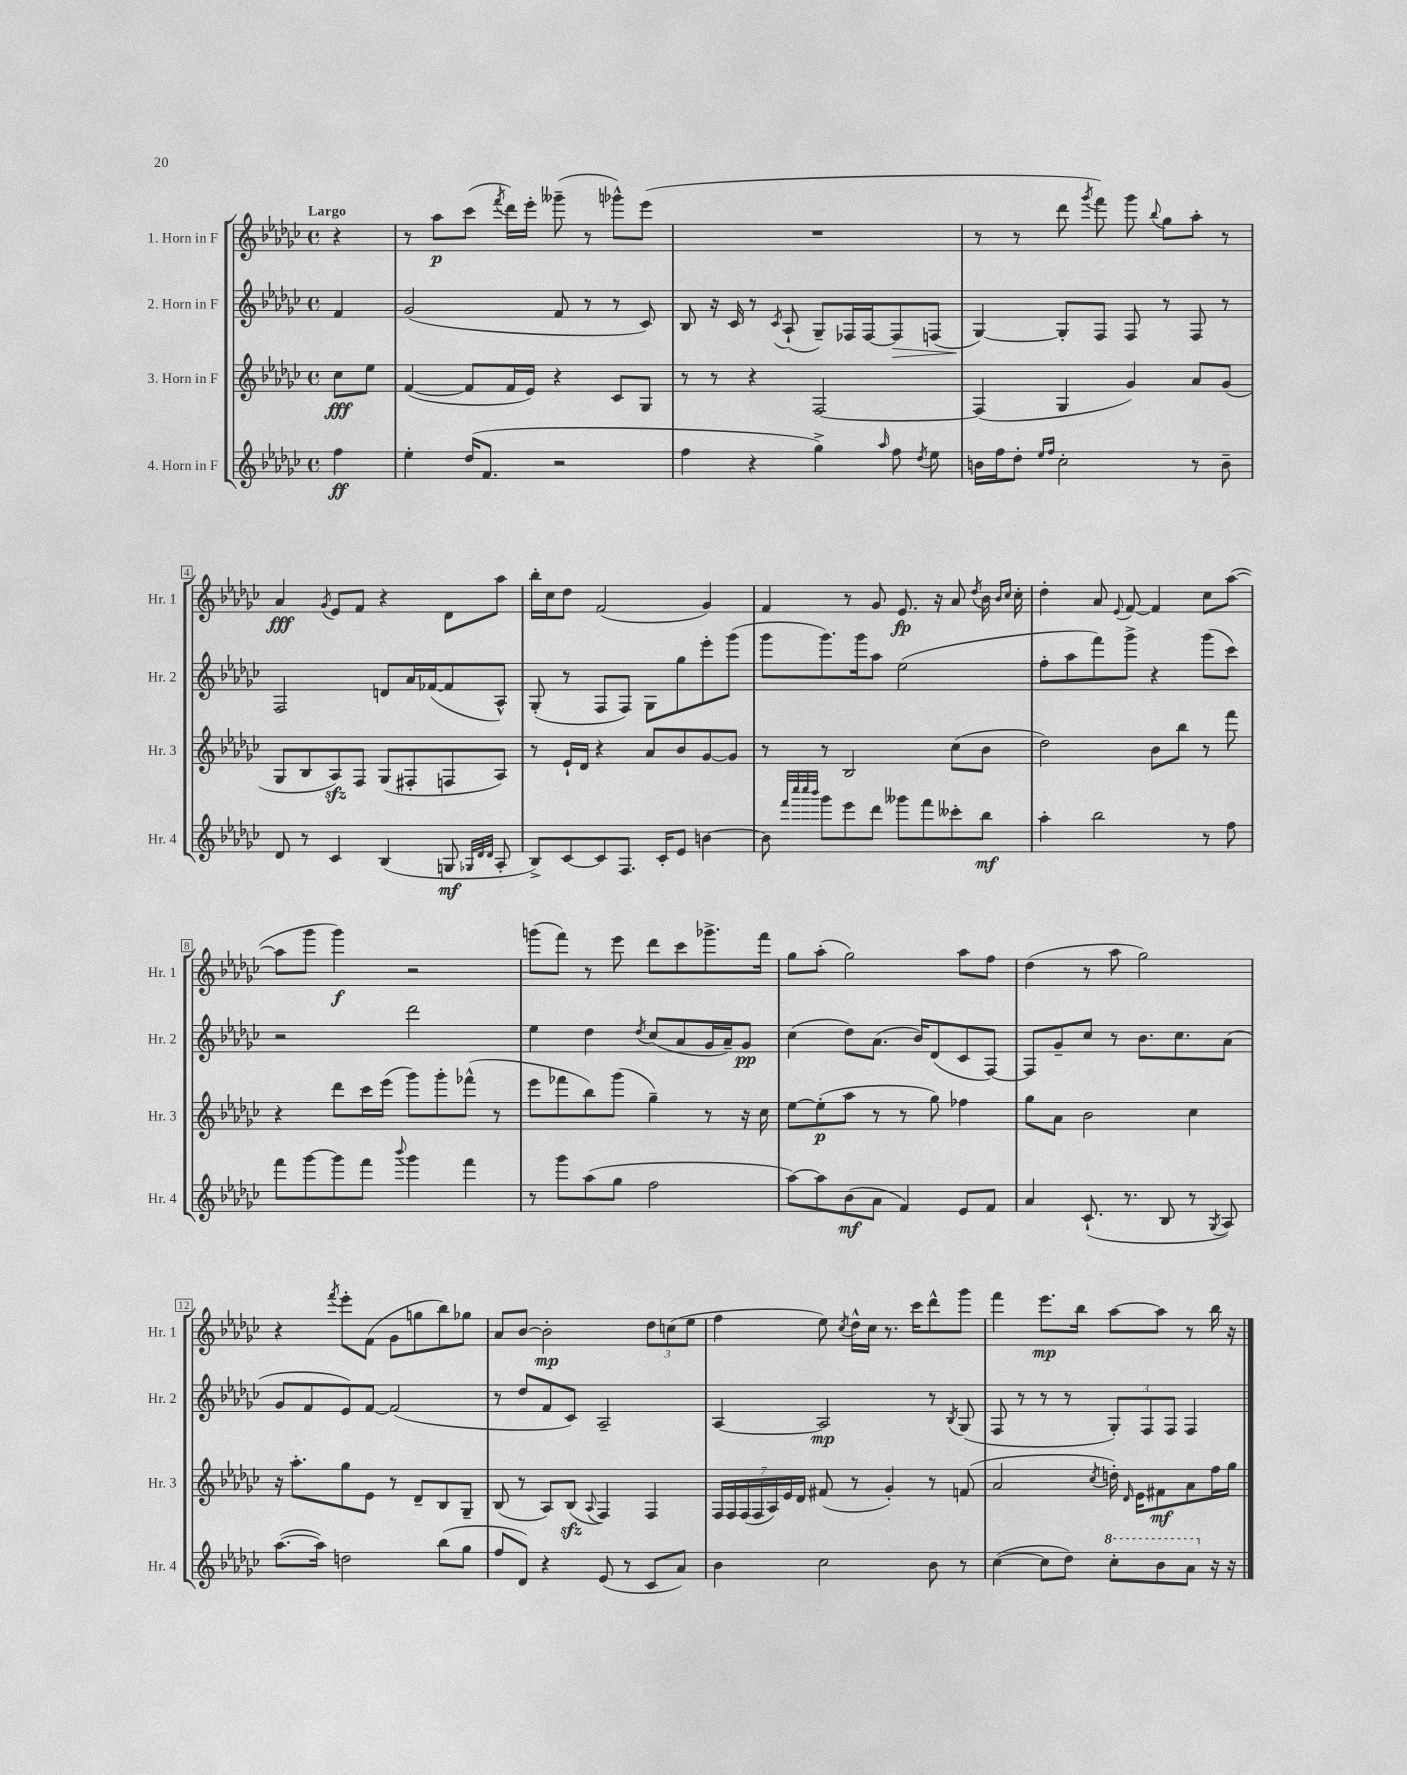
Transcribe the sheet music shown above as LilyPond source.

<<
\new StaffGroup <<
\new Staff = "s0" \with { instrumentName = "1. Horn in F" shortInstrumentName = "Hr. 1" } {
    \clef treble \key ges \major \defaultTimeSignature \time 4/4 \partial 4 \tempo "Largo"
    \autoBeamOff r4 |
    r8 aes''8[\p ces'''8]( \acciaccatura { f'''8 } des'''16[) ees'''16]-. geses'''8--( r8 ges'''8[-^) ees'''8]( |
    R1 |
    r8 r8 des'''8 \acciaccatura { ges'''8 } f'''8) ges'''8 \appoggiatura { bes''8 } ges''8[ aes''8]-. r8 |
    aes'4\fff \acciaccatura { ges'8 } ees'8[ f'8] r4 des'8[ aes''8] |
    bes''16[-. ces''16 des''8] f'2( ges'4) |
    f'4 r8 ges'8 ees'8.\fp r16 aes'8 \acciaccatura { des''8 } bes'16 \grace { bes'16[ ces''16] } ces''16-. |
    des''4-. aes'8 \appoggiatura { ees'8 } f'8~ f'4 ces''8[ aes''8]~( |
    aes''8[ ges'''8] ges'''4\f) r2 |
    g'''8[( f'''8]) r8 ees'''8 des'''8[ ces'''8 ges'''8.-> f'''16] |
    ges''8[ aes''8]-.( ges''2) aes''8[ f''8] |
    des''4( r8 aes''8 ges''2) |
    r4 \acciaccatura { f'''8 } ees'''8[-. f'8]( ges'8[ g''8 bes''8) ges''8] |
    aes'8[ bes'8]~ bes'2-.\mp \tuplet 3/2 { des''8[ c''8( ees''8] } |
    f''4 ees''8) \acciaccatura { ces''8 } des''16[-^ ces''16] r8. ces'''16[ des'''8-^ ges'''8] |
    f'''4 ees'''8.[\mp bes''16] aes''8[~ aes''8] r8 bes''16 r16 \bar "|." |
}
\new Staff = "s1" \with { instrumentName = "2. Horn in F" shortInstrumentName = "Hr. 2" } {
    \clef treble \key ges \major \defaultTimeSignature \time 4/4 \partial 4
    \autoBeamOff f'4 |
    ges'2( f'8 r8 r8 ces'8) |
    bes8 r16 ces'16 r8 \acciaccatura { ces'8 } aes8-!( ges8[--) fes16 fes16~ fes8\> f8]( |
    ges4~\!) ges8[-. f8] f8 r8 f8 r8 |
    f2 d'8[ aes'16 fes'16~( fes'8 aes8]-^) |
    ges8-.( r8 f8[ f8]) ges8[ ges''8 ees'''8-. ges'''8]( |
    ges'''8[ ges'''8.) ges'''16 aes''8] ees''2( |
    f''8[-. aes''8 f'''8) ges'''8]-> r4 ges'''8[( ces'''8]) |
    r2 des'''2 |
    ees''4 des''4 \acciaccatura { des''8 } ces''8[( aes'8 ges'16 aes'16--) ges'8]\pp |
    ces''4( des''8[) aes'8.]( bes'16[) des'8( ces'8 f8]~) |
    f8[ ges'8-- ces''8] r8 bes'8.[ ces''8. aes'8]( |
    ges'8[ f'8 ees'8) f'8]~ f'2( |
    r8 des''8[ f'8 ces'8]) aes2-- |
    aes4~ aes2\mp r8 \acciaccatura { bes8 } ges8( |
    f8 r8 r8 r8 \tuplet 3/2 { ges8[-.) f8 f8] } f4 \bar "|." |
}
\new Staff = "s2" \with { instrumentName = "3. Horn in F" shortInstrumentName = "Hr. 3" } {
    \clef treble \key ges \major \defaultTimeSignature \time 4/4 \partial 4
    \autoBeamOff ces''8[\fff ees''8] |
    f'4~( f'8[ f'16 ees'16]) r4 ces'8[ ges8] |
    r8 r8 r4 f2~ |
    f4( ges4 ges'4) aes'8[ ges'8]( |
    ges8[ bes8 aes8\sfz) f8] ges8[( fis8-. f8 aes8]) |
    r8 ees'16[-! des'16] r4 aes'8[ bes'8 ges'8~ ges'8] |
    r8 r8 bes2 ces''8[( bes'8] |
    des''2) bes'8[ bes''8] r8 f'''8 |
    r4 des'''8[ ces'''16 ees'''16]( ges'''8[) ges'''8-. fes'''8]-^( r8 |
    ees'''8[ fes'''8 bes''8) ges'''8]( ges''4--) r8 r16 ces''16 |
    ees''8[~ ees''8-.\p( aes''8] r8 r8 ges''8) fes''4 |
    ges''8[ aes'8] bes'2 ces''4 |
    r16 aes''8.[-. ges''8 ees'8] r8 des'8[-- bes8 ges8]-- |
    bes8( r8 aes8[) bes8]\sfz( \appoggiatura { aes8 } f4) f4 |
    \tuplet 7/4 { f16[ f16 f16( f16 aes16) ees'16 des'16] } fis'8( r8 ges'4-.) r8 f'8( |
    aes'2 \acciaccatura { ces''8 } d''16-.) \grace { des'16 } ees'16[ fis'8\mf aes'8 f''16 ges''16] \bar "|." |
}
\new Staff = "s3" \with { instrumentName = "4. Horn in F" shortInstrumentName = "Hr. 4" } {
    \clef treble \key ges \major \defaultTimeSignature \time 4/4 \partial 4
    \autoBeamOff f''4\ff |
    ees''4-. des''16[( f'8.] r2 |
    f''4 r4 ges''4->) \grace { aes''16 } f''8 \acciaccatura { des''8 } ees''8 |
    b'16[ f''16 des''8]-. \grace { ees''16[ f''16] } ces''2-. r8 b'8-- |
    des'8 r8 ces'4 bes4( g8\mf \grace { ges32[ des'32 des'32] } aes8-. |
    bes8[->) ces'8~ ces'8 f8.] ces'16[-. ees'8] b'4~ |
    b'8 \grace { f'''32[ ces''''32 ces''''32 bes'''32] } ges'''8[ ees'''8 des'''8] geses'''8[ f'''8 ceses'''8-. bes''8]\mf |
    aes''4-. bes''2 r8 f''8 |
    f'''8[ ges'''8~ ges'''8 f'''8] \appoggiatura { bes'''8 } ges'''4 f'''4 |
    r8 ges'''8[ aes''8( ges''8] f''2 |
    aes''8[~) aes''8 bes'8\mf( aes'8] f'4) ees'8[ f'8] |
    aes'4 ces'8.-!( r8. bes8 r8 \acciaccatura { ges8 } aes8) |
    aes''8.[~( aes''16]) d''2 bes''8[( ges''8] |
    f''8[ des'8]) r4 ees'8( r8 ces'8[ aes'8]) |
    bes'4 ces''2 bes'8 r8 |
    ces''4~( ces''8[ des''8]) \ottava #1 ces'''8[-. bes''8 aes''8] \ottava #0 r16 r16 \bar "|." |
}
>>
>>
\layout { \context { \Score \override BarNumber.stencil = #(make-stencil-boxer 0.1 0.3 ly:text-interface::print) } }
